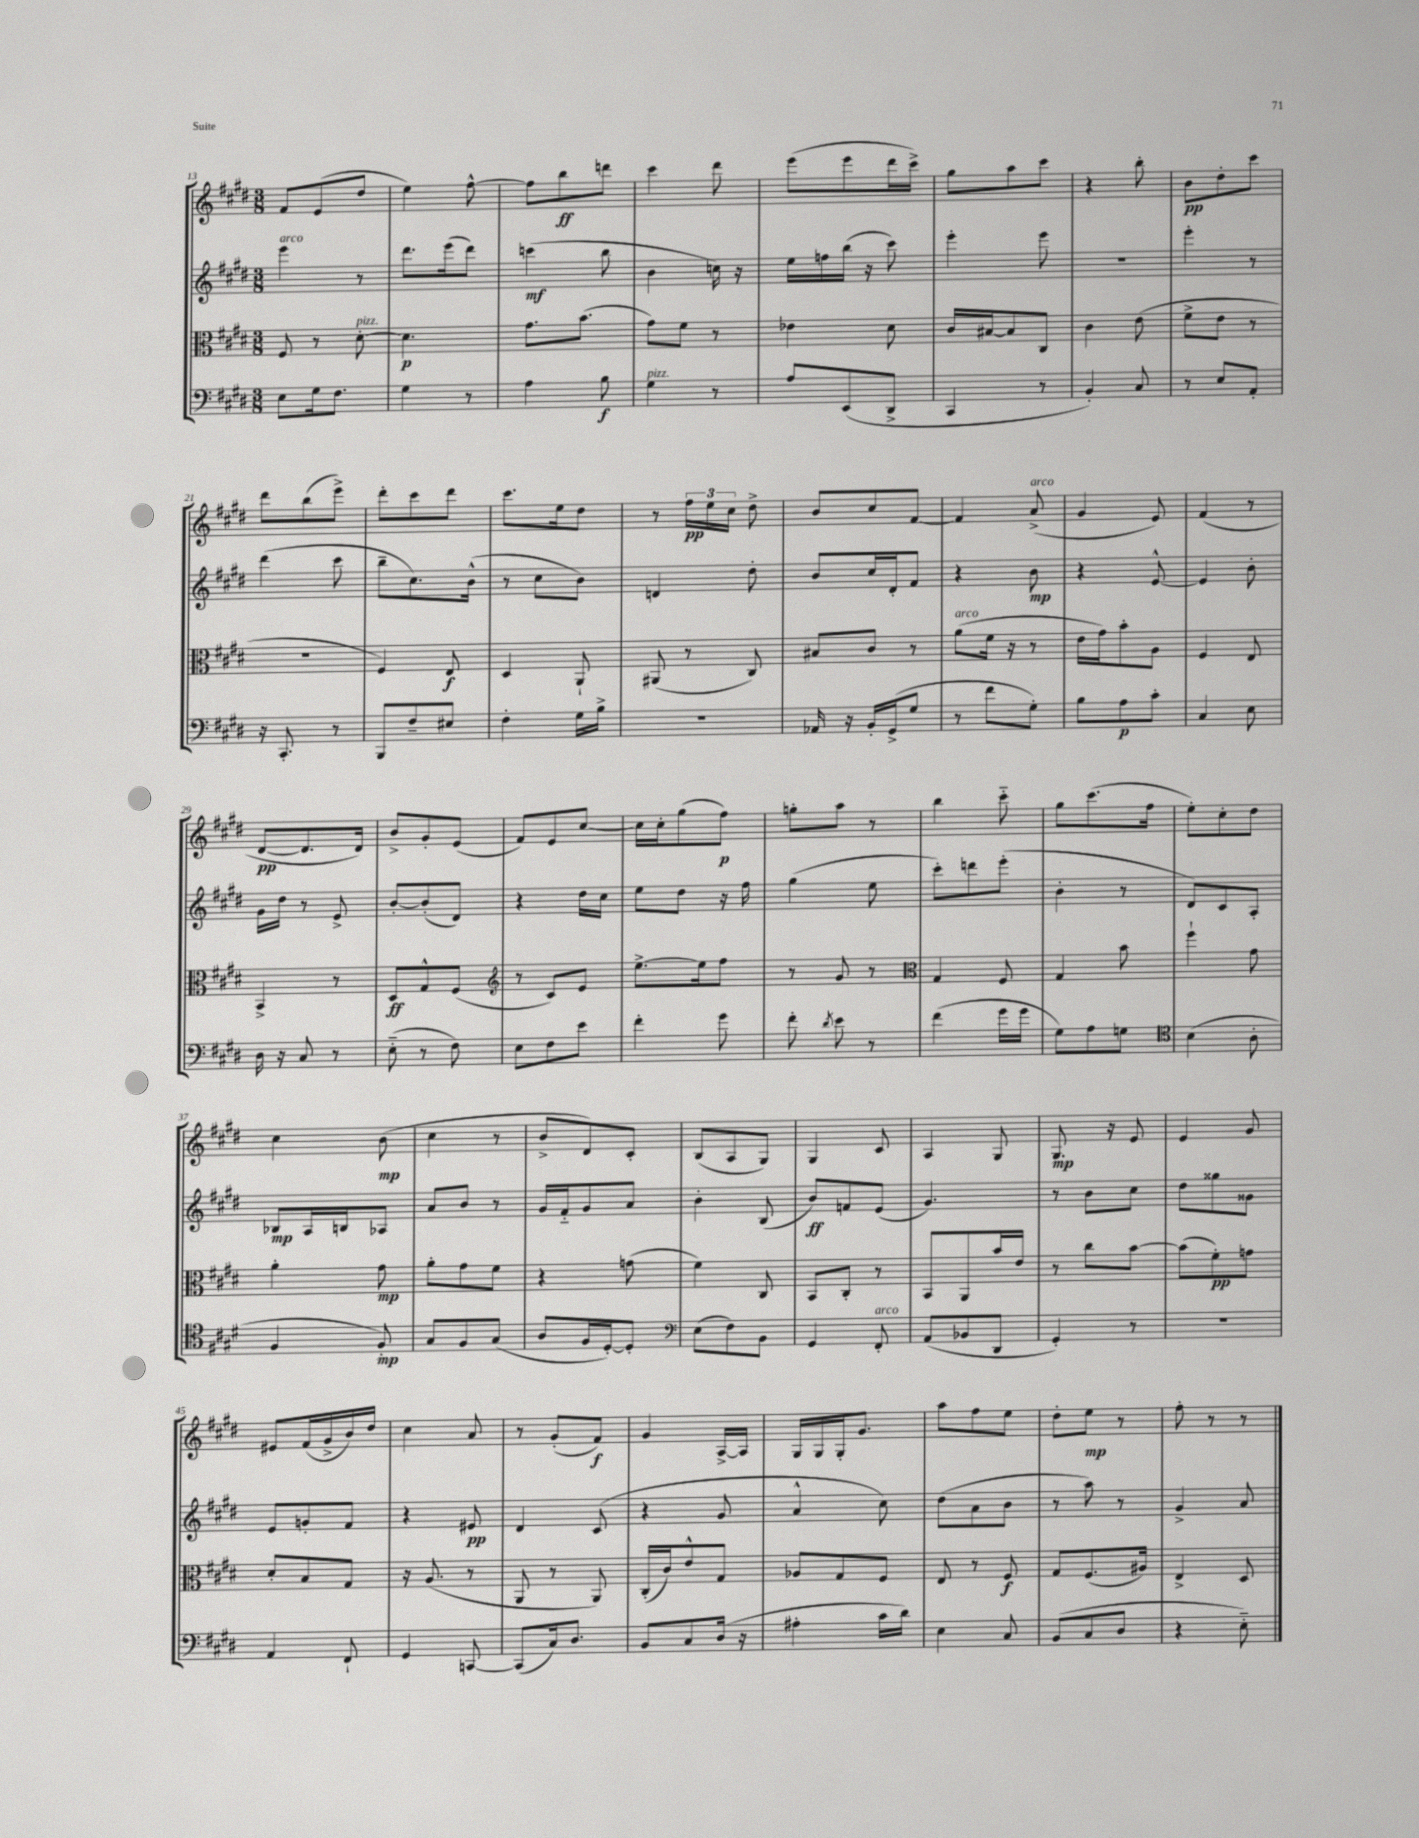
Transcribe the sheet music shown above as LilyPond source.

<<
\new StaffGroup <<
\new Staff = "s0" {
    \clef treble \key e \major \numericTimeSignature \time 3/8
    \autoBeamOff fis'8[ e'8( dis''8] |
    e''4) fis''8~-^ |
    fis''8[ b''8\ff d'''8] |
    cis'''4 dis'''8 |
    e'''8[( e'''8 dis'''16 cis'''16]->) |
    gis''8[ a''8 cis'''8] |
    r4 b''8-. |
    b'8[\pp dis''8-. cis'''8] |
    dis'''8[ b''8( e'''8]->) |
    dis'''8[-. cis'''8 dis'''8] |
    cis'''8.[ e''16 dis''8] |
    r8 \tuplet 3/2 { fis''16[\pp e''16 cis''16] } dis''8-> |
    b'8[ cis''8 fis'8]~ |
    fis'4 a'8->^\markup { \italic "arco" }( |
    gis'4 e'8) |
    fis'4( r8 |
    dis'8[~\pp dis'8. dis'16]) |
    b'8[-> gis'8-. e'8]( |
    fis'8[) e'8 cis''8]~ |
    cis''16[ cis''16-. gis''8( fis''8]\p) |
    g''8[-. a''8] r8 |
    b''4 cis'''8-_ |
    gis''8[ cis'''8.( fis''16] |
    e''8[-.) cis''8-. dis''8] |
    cis''4 b'8\mp( |
    cis''4 r8 |
    b'8[-> dis'8) cis'8]-. |
    b8[( a8 gis8]) |
    gis4 cis'8 |
    a4 gis8 |
    gis8.\mp r16 e'8 |
    e'4 gis'8 |
    eis'8[ fis'16( gis'16-> b'16) dis''16] |
    cis''4 a'8 |
    r8 gis'8[-.( fis'8]\f) |
    gis'4 a16[~-> a16] |
    gis16[ gis16 gis16-. gis'8.] |
    a''8[ fis''8 e''8] |
    dis''8[-. e''8]\mp r8 |
    fis''8-. r8 r8 \bar "|." |
}
\new Staff = "s1" {
    \clef treble \key e \major \numericTimeSignature \time 3/8
    \autoBeamOff e'''4^\markup { \italic "arco" } r8 |
    dis'''8.[ e'''16( dis'''8]) |
    c'''4\mf( b''8 |
    b'4 c''16) r16 |
    e''16[ f''16 b''16]( r16 cis'''8) |
    e'''4-. e'''8 |
    R4. |
    e'''4-. r8 |
    dis'''4( cis'''8 |
    b''8[-- cis''8.) b'16]-^( |
    r8 cis''8[ b'8]) |
    d'4 dis''8-. |
    b'8[ cis''16 dis'16-. fis'8] |
    r4 b'8\mp |
    r4 e'8~-^ |
    e'4 b'8-. |
    gis'16[ dis''16] r8 e'8-> |
    b'8[~-. b'8-.( dis'8]) |
    r4 dis''16[ cis''16] |
    e''8[ dis''8] r16 fis''16 |
    gis''4( e''8 |
    cis'''8[-.) d'''8 e'''8]-.( |
    b'4-. r8 |
    dis'8[) cis'8 a8]-. |
    bes8[\mp a16 b16 aes8] |
    a'8[ b'8] r8 |
    gis'16[ fis'16-_ gis'8 a'8] |
    b'4-. b8( |
    b'8[\ff) f'8 e'8]( |
    gis'4.) |
    r8 b'8[ cis''8] |
    dis''8[ gisis''8 gisis'8] |
    e'8[ g'8-. fis'8] |
    r4 eis'8\pp |
    dis'4 cis'8( |
    r4 gis'8 |
    a'4-^ cis''8) |
    dis''8[( a'8 b'8] |
    r8 a''8) r8 |
    gis'4-> a'8 \bar "|." |
}
\new Staff = "s2" {
    \clef alto \key e \major \numericTimeSignature \time 3/8
    \autoBeamOff fis8 r8 dis'8~-.^\markup { \italic "pizz." } |
    dis'4.\p |
    gis'8.[ b'8.]( |
    gis'8[) fis'8] r8 |
    ees'4 dis'8 |
    cis'16[ bis16~ bis8 cis8] |
    cis'4 e'8( |
    fis'8[-> e'8] r8 |
    r4. |
    fis4) e8\f |
    dis4 a,8-! |
    ais,8( r8 cis8) |
    bis8[ cis'8] r8 |
    a'8[^\markup { \italic "arco" }( fis'16] r16 r8 |
    e'16[ gis'16) b'8-. a8] |
    fis4 e8 |
    b,4-> r8 |
    dis8[\ff gis8-^ fis8]( |
    \clef treble r8 cis'8[) e'8] |
    e''8.[~-> e''16 fis''8] |
    r8 gis'8 r8 |
    \clef alto gis4 fis8 |
    gis4 b'8 |
    fis''4-! gis'8 |
    a'4-. gis'8\mp |
    a'8[-. gis'8 fis'8] |
    r4 g'8( |
    fis'4) cis8 |
    b,8[ cis8]-. r8 |
    b,8[ a,8 b'16 e'16] |
    r8 cis''8[ b'8]~ |
    b'8[( fis'8-.\pp) g'8] |
    dis'8[-. b8 gis8] |
    r16 a8.( r8 |
    a,8 r8 a,8) |
    cis16[-.( cis'16) e'8-^ gis8] |
    aes8[ gis8 fis8] |
    e8 r8 fis8\f |
    gis8[ fis8.( ais16]) |
    e4-> dis8 \bar "|." |
}
\new Staff = "s3" {
    \clef bass \key e \major \numericTimeSignature \time 3/8
    \autoBeamOff e8[ gis16 fis8.] |
    gis4 r8 |
    a4 b8\f |
    gis4^\markup { \italic "pizz." } r8 |
    a8[ e,8( dis,8]-> |
    cis,4 r8 |
    b,4-.) cis8 |
    r8 e8[ a,8]-. |
    r16 cis,8.-. r8 |
    b,,8[ fis8-- eis8] |
    fis4-. gis16[ b16]-> |
    R4. |
    aes,16 r16 b,16[-. gis,16->( gis8] |
    r8 fis'8[ gis8]-.) |
    b8[ a8\p cis'8]-. |
    cis4 e8 |
    dis16 r16 cis8 r8 |
    e8-_( r8 fis8) |
    e8[ fis8 e'8] |
    fis'4-. gis'8 |
    fis'8-. \acciaccatura { dis'8 } e'8 r8 |
    fis'4( gis'16[ gis'16] |
    gis8[) a8 g8] |
    \clef tenor b4( a8-. |
    fis4 fis8-.\mp) |
    gis8[ fis8 gis8]( |
    a8[ fis16 dis16~-.) dis8]-. |
    \clef bass e8[( fis8) b,8] |
    gis,4 fis,8-.^\markup { \italic "arco" } |
    a,8[( bes,8 dis,8] |
    gis,4-.) r8 |
    R4. |
    a,4 fis,8-! |
    gis,4 c,8~ |
    c,8[( cis16) dis8.] |
    b,8[ cis8 dis16]( r16 |
    ais4-. cis'16[ dis'16]) |
    e4 cis8 |
    b,8[( cis8 dis8] |
    r4 e8-_) \bar "|." |
}
>>
>>
\layout { \context { \Score currentBarNumber = #13 } }
